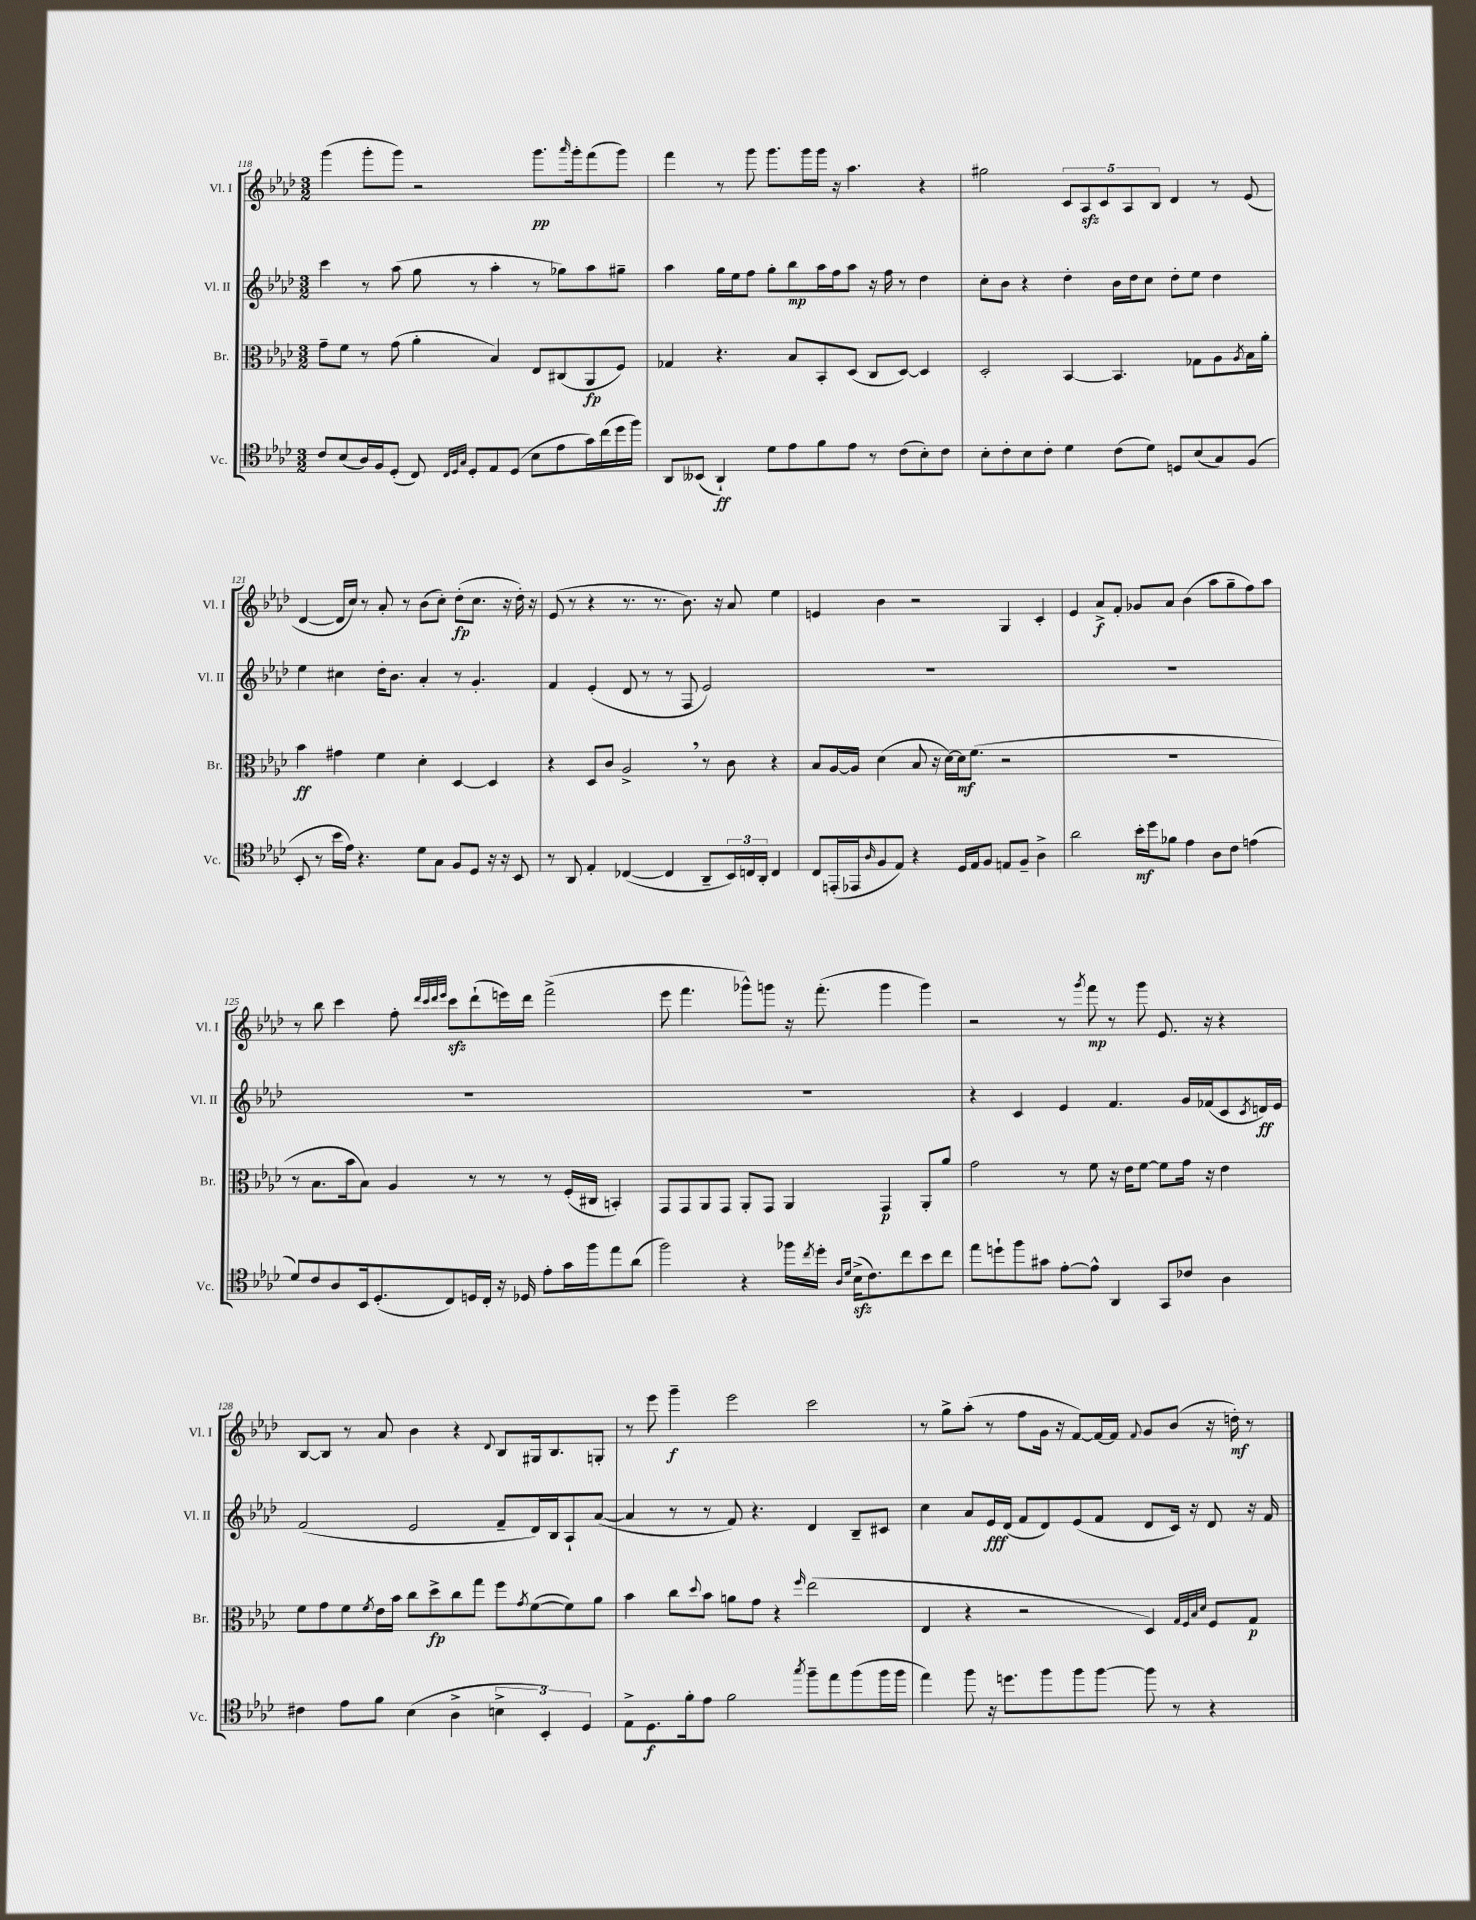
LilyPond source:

<<
\new StaffGroup <<
\new Staff = "s0" \with { instrumentName = "Vl. I" shortInstrumentName = "Vl. I" } {
    \clef treble \key aes \major \numericTimeSignature \time 3/2
    g'''4( g'''8-. g'''8) r2 g'''8.\pp \grace { aes'''16 } g'''16-. f'''8( g'''8) |
    f'''4 r8 g'''8 g'''8. g'''16 g'''16 r16 aes''4. r4 |
    gis''2 \tuplet 5/4 { c'8 aes8\sfz c'8 aes8 bes8 } des'4 r8 ees'8( |
    des'4~ des'16 c''16) r8 aes'8-. r8 bes'8( c''8-.) des''8-.\fp( c''8. r16 des''16-.) r16 |
    ees'8( r8 r4 r8. r8. bes'8.) r16 aes'8 ees''4 |
    e'4 bes'4 r2 g4 c'4-. |
    ees'4 aes'8->\f f'8-. ges'8 aes'8 bes'4( aes''8 g''8-- f''8) aes''8 |
    r8 bes''8 c'''4 f''8-. \grace { des'''32 c'''32 des'''32 ees'''32 } c'''8\sfz des'''8-!( e'''16) des'''16 f'''2->( |
    ees'''8 f'''4. ges'''8-^) g'''8 r16 f'''8.-.( g'''4 g'''4) |
    r2 r8 \acciaccatura { g'''8 } f'''8\mp r8 g'''8 ees'8. r16 r4 |
    bes8~ bes8 r8 aes'8 bes'4 r4 \appoggiatura { des'8 } bes8 gis16 bes8. g8-. |
    r8 ees'''8 g'''4--\f ees'''2 c'''2 |
    r8 g''8-> aes''8-.( r8 f''8 g'16 r16 f'8~) f'16~ f'16 \appoggiatura { f'8 } g'8 bes'8( r16 d''16-.\mf) r8 \bar "|." |
}
\new Staff = "s1" \with { instrumentName = "Vl. II" shortInstrumentName = "Vl. II" } {
    \clef treble \key aes \major \numericTimeSignature \time 3/2
    c'''4 r8 aes''8( g''8 r8 aes''4-. r8 ges''8) aes''8 gis''8-- |
    aes''4 g''16 ees''16 f''8 g''8-. bes''8\mp aes''16 f''16 aes''8 r16 f''16 r8 des''4 |
    c''8-. bes'8 r4 des''4-. bes'16 des''16 c''8 des''8-. ees''8 des''4 |
    ees''4 cis''4 des''16-. bes'8. aes'4-. r8 g'4.-. |
    f'4 ees'4-.( des'8 r8 r8 f8 ees'2) |
    R1. |
    R1. |
    R1. |
    R1. |
    r4 c'4 ees'4 f'4. g'16 fes'16( c'8 \acciaccatura { c'8 } d'16\ff) ees'16 |
    f'2( ees'2 f'8-- des'16) bes16 aes8-! aes'8~( |
    aes'4 r8 r8 f'8) r4. des'4 bes8-- cis'8 |
    c''4 aes'8 ees'16\fff des'16( f'8 des'8) ees'8( f'8 des'8 c'16) r16 des'8 r16 f'16 \bar "|." |
}
\new Staff = "s2" \with { instrumentName = "Br." shortInstrumentName = "Br." } {
    \clef alto \key aes \major \numericTimeSignature \time 3/2
    g'8-- f'8 r8 g'8( aes'4-. bes4) ees8 cis8( aes,8\fp f8) |
    ges4 r4. bes8 bes,8-. des8( c8 des8~) des4 |
    des2-. bes,4~ bes,4. ges8 aes8 \acciaccatura { aes8 } bes16 aes'16-. |
    bes'4\ff gis'4 f'4 des'4-. des4~ des4 |
    r4 des8 c'8 aes2-> \breathe r8 c'8 r4 |
    bes8 aes16~ aes16 des'4( bes8 r16 des'16~) des'16\mf f'8.( r2 |
    R1. |
    r8 bes8. bes'16 bes8) aes4 r8 r8 r8 f16-.( cis16 b,4-.) |
    g,8 g,8 aes,8 g,8 aes,8-. g,8 aes,4 g,4\p aes,8-. aes'8 |
    g'2 r8 f'8 r16 ees'16 f'8~ f'8 g'16 r16 ees'4 |
    f'8 g'8 f'8 \acciaccatura { f'8 } ees'16 bes'16 c''8 des''8->\fp c''8 g''8 f''8 \acciaccatura { g'8 } f'8~( f'8) aes'8 |
    bes'4 c''8 \appoggiatura { des''8 } bes'8 a'8 g'8 r4 \grace { f''16 } ees''2( |
    ees4 r4 r2 des4) \grace { g32 f32 bes32 des'32 } f8 g8\p \bar "|." |
}
\new Staff = "s3" \with { instrumentName = "Vc." shortInstrumentName = "Vc." } {
    \clef tenor \key aes \major \numericTimeSignature \time 3/2
    c'8 bes8( aes16) f16 des8-.( c8) \grace { c32 des32 g32 } des8-. ees8 des8( bes8 ees'8 g'16) c''16( des''16 f''16) |
    aes,8 beses,8( aes,4-!\ff) des'8 ees'8 f'8 ees'8 r8 c'8( bes8-.) c'8 |
    bes8-. c'8-. bes8 c'8-. des'4 c'8( des'8) d8 bes8( g8) f8( |
    bes,8-. r8 bes'16 ees'16) r4. des'8 g8 f8 des8 r16 r16 bes,8 |
    r8 aes,8 ees4-. ces4~( ces4 aes,8-- \tuplet 3/2 { bes,16) c16 aes,16-. } c4 |
    c8 e,16-.( ees,16 \grace { aes16 } f8 ees8) r4 des16 ees16 f8 e8 f8-- aes4-> |
    aes'2 bes'16-.\mf des''16 fes'8 ees'4 aes8 c'8 e'4( |
    des'8) c'8 aes8 bes,16 des8.-.( c8) d16 c16-. r16 des16 ees'8-. g'16 f''16 ees''8 aes'8( |
    f''2) r4 fes''16 \acciaccatura { c''8 } des''16-. \grace { aes16 des'16 } bes16->\sfz( c'8.) c''8 bes'8 c''8 |
    ees''8 d''8-! f''8 gis'8 ees'8~-. ees'8-^ aes,4 g,8 ces'8 aes4 |
    cis'4 ees'8 f'8 bes4( aes4-> \tuplet 3/2 { b4-> bes,4-.) des4 } |
    ees8-> des8.\f f'16-. ees'8 f'2 \acciaccatura { g''8 } f''8-- ees''8 f''8( f''16 f''16 |
    ees''4) f''8 r16 d''8. f''8 f''8 f''8~ f''8 r8 r4 \bar "|." |
}
>>
>>
\layout { \context { \Score currentBarNumber = #118 } }
